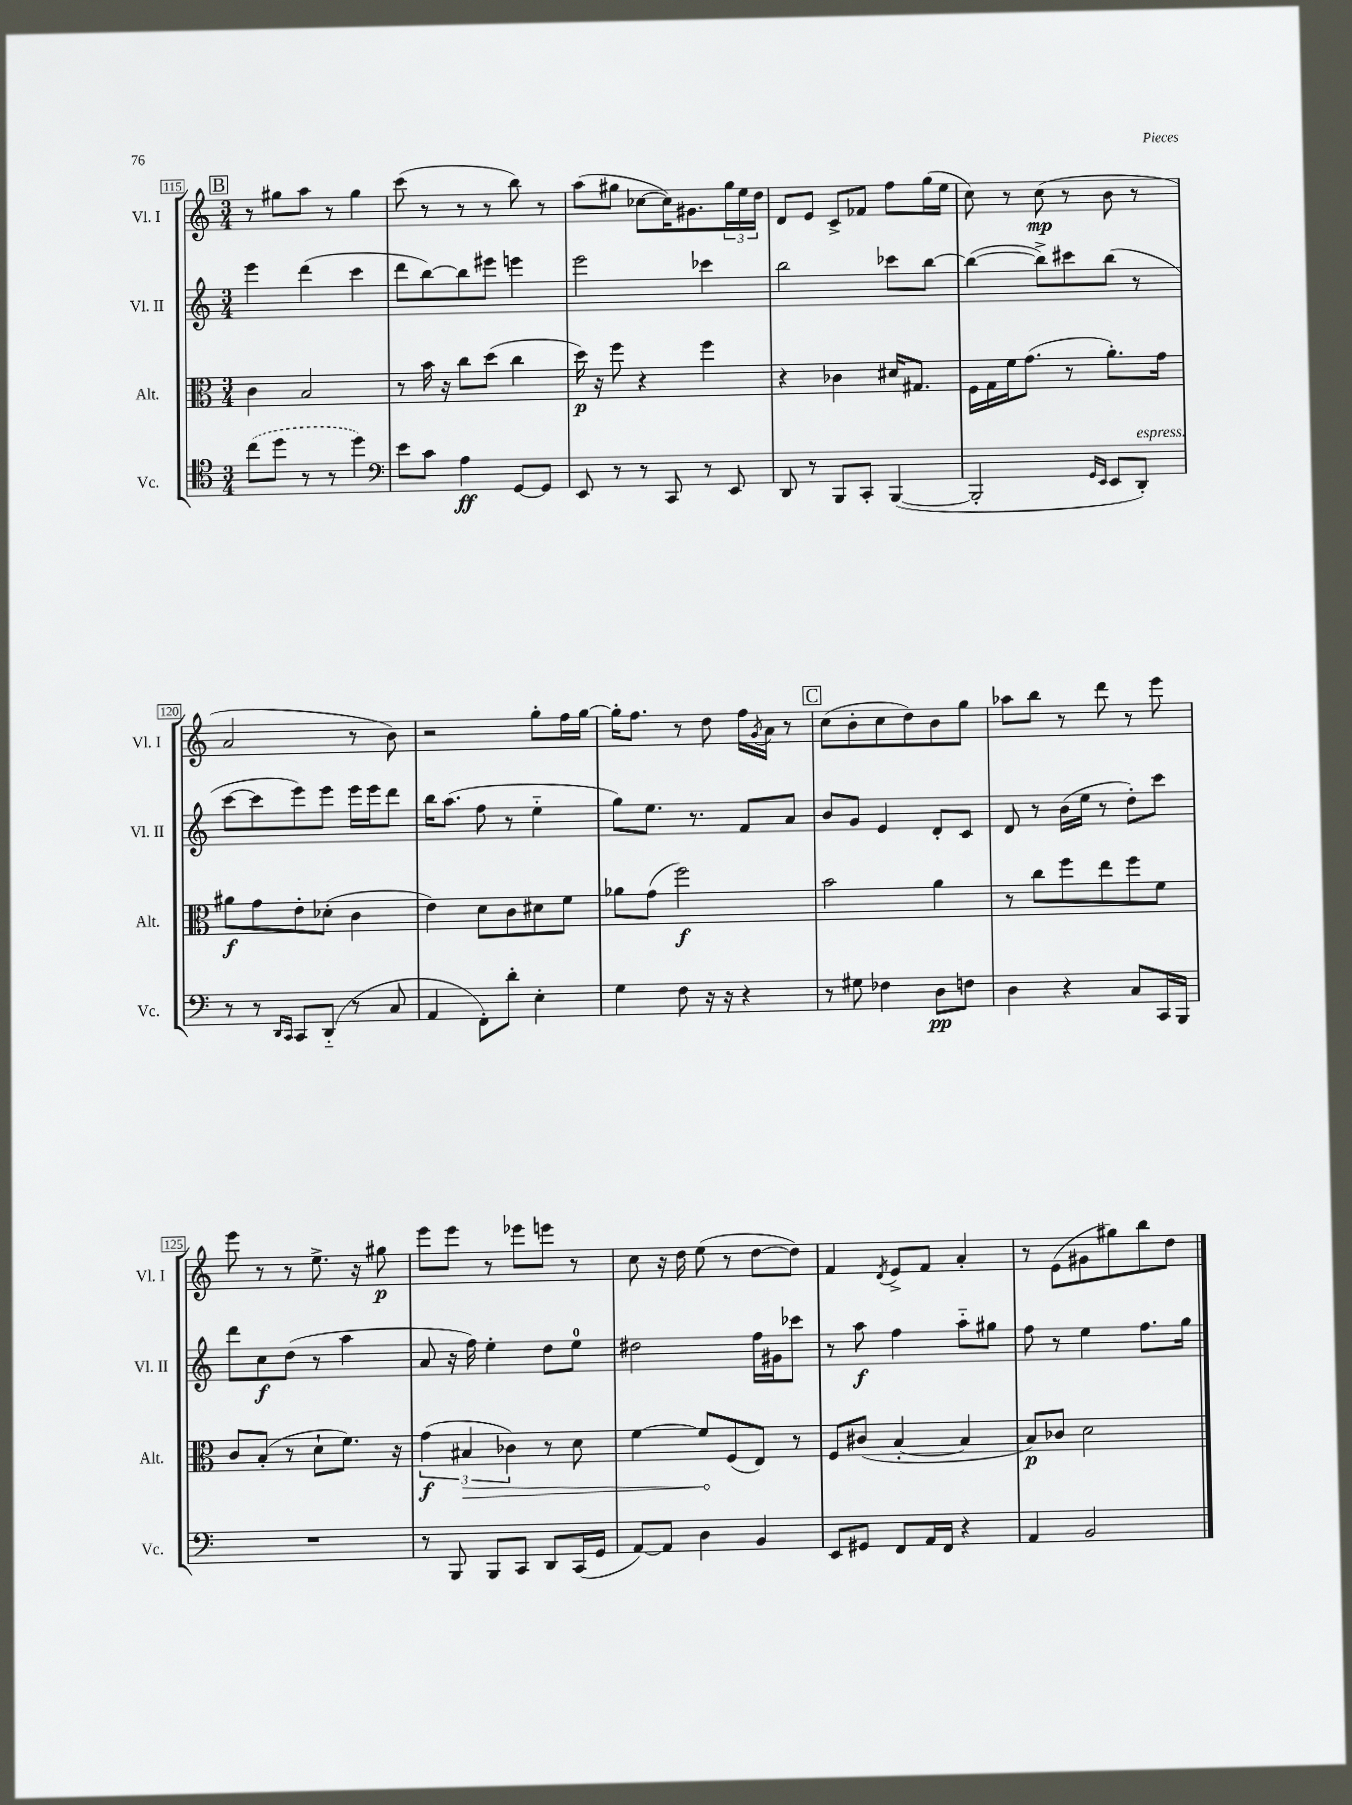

**kern	**kern	**kern	**kern
*staff4	*staff3	*staff2	*staff1
*clefC4	*clefC3	*clefG2	*clefG2
*k[]	*k[]	*k[]	*k[]
*M3/4	*M3/4	*M3/4	*M3/4
(8cc	4c	4eee	8r
8dd	.	.	8gg#
8r	2B	(4ddd	8aa
8r	.	.	8r
4dd)	.	4ccc	4gg#
=	=	=	=
*clefF4	*	*	*
8e	8r	8ddd	(8ccc
8c	16b	[8bb)	8r
.	16r	.	.
4A	8cc	8bb]	8r
.	(8dd	8eee#	8r
[8GG	4cc	4eee	8bb)
8GG]	.	.	8r
=	=	=	=
8EE	16dd)	2eee	(8aa
.	16r	.	.
8r	8ff	.	8gg#
8r	4r	.	[8cc-
8CC	.	.	16cc-])
.	.	.	8.g#
8r	4ff	4ccc-	.
8EE	.	.	24gg#
.	.	.	24ee
.	.	.	24dd
=	=	=	=
8DD	4r	2bb	8d
8r	.	.	8e
8BBB	4c-	.	8c^
8CC'	.	.	8f-
([4BBB	16d#	8ccc-	8ff
.	8.G#	.	.
.	.	[8bb	(16gg
.	.	.	16ee
=	=	=	=
2BBB']	16F	(4bb_	8cc)
.	16G	.	.
.	16f	.	8r
.	(8.g	.	.
.	.	8bb^])	(8cc
.	8r	8ccc#	8r
16qqGG	.	.	.
16qqEE	.	.	.
8EE	8.a')	(8bb	8b
8DD')	.	8r	8r
.	16g	.	.
=	=	=	=
8r	8a#	[8ccc	2a
8r	8g	8ccc]	.
16qqDD	.	.	.
16qqCC	.	.	.
8CC	8e'	8eee)	.
(8DD'~	(8d-'	8eee	.
8r	4c	16eee	8r
.	.	16eee	.
8C	.	8ddd	8b)
=	=	=	=
4AA	4e)	16bb	2r
.	.	(8.aa	.
8FF')	8d	8ff	.
8d'	8c	8r	.
4E'	8d#	4ee'~	8gg'
.	8f	.	16ff
.	.	.	[16gg
=	=	=	=
4G	8a-	8gg)	16gg']
.	.	.	8.ff
.	(8g	8.ee	.
8F	2ff)	.	8r
.	.	8.r	.
16r	.	.	8dd
16r	.	.	.
4r	.	8f	16ff
.	.	.	8qg
.	.	.	16a
.	.	8a	8r
=	=	=	=
8r	2b	8b	(8cc
8G#	.	8g	8b'
4F-	.	4e	8cc
.	.	.	8dd)
8D	4a	8d'	8b
8F	.	8c	8gg
=	=	=	=
4D	8r	8d	8aa-
.	8cc	8r	8bb
4r	8ff	(16b	8r
.	.	16ee	.
.	8ee	8r	8ddd
8C	8ff	8dd')	8r
16CC	8f	8ccc	8eee
16BBB	.	.	.
=	=	=	=
2.r	8c	8ddd	8eee
.	(8B'	8cc	8r
.	8r	(8dd	8r
.	8d`	8r	8.ee^
.	8.f)	4aa	.
.	.	.	16r
.	.	.	8gg#
.	16r	.	.
=	=	=	=
8r	(6g	8a	8eee
8BBB	.	16r	8eee
.	6B#	.	.
.	.	16ff)	.
8BBB	.	4ee'	8r
.	6c-)	.	.
8CC	.	.	8eee-
8DD	8r	8dd	8eee
(16CC	8d	8ee	8r
16GG	.	.	.
=	=	=	=
[8AA)	[4f	2dd#	8cc
8AA]	.	.	16r
.	.	.	16dd
4D	8f]	.	(8ee
.	(8F	.	8r
4BB	8E)	16ff	[8dd
.	.	16g#	.
.	8r	8ccc-	8dd])
=	=	=	=
8EE	8F	8r	4f
8GG#	(8c#	8aa	.
.	.	.	8qd
8FF	[4B'	4ff	8e^
16AA	.	.	8f
16FF	.	.	.
4r	4B]	8aa'~	4a'
.	.	8gg#	.
=	=	=	=
4AA	8B)	8ff	8r
.	8c-	8r	(8e
2BB	2d	4ee	8g#
.	.	.	8gg#)
.	.	8.ff	8bb
.	.	.	8dd
.	.	16gg	.
==	==	==	==
*-	*-	*-	*-
